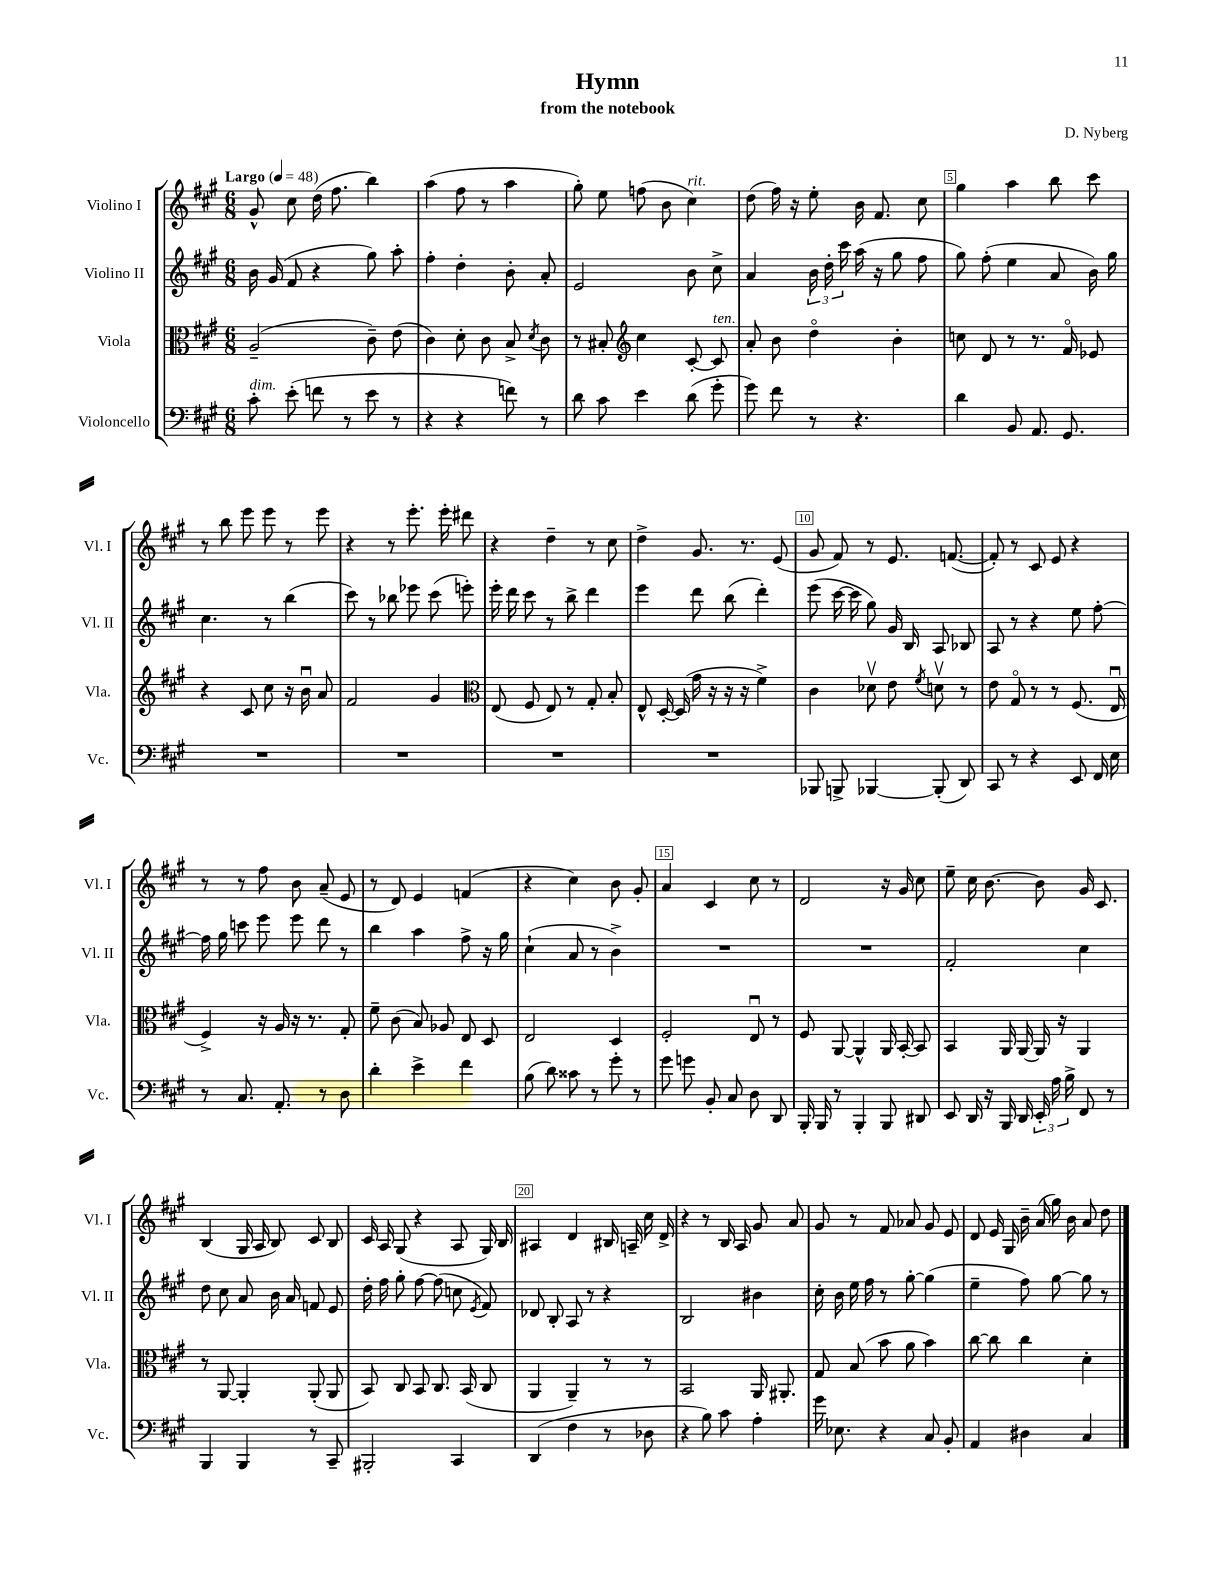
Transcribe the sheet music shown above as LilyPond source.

\header { title = "Hymn" composer = "D. Nyberg" subtitle = "from the notebook" }
<<
\new StaffGroup <<
\new Staff = "s0" \with { instrumentName = "Violino I" shortInstrumentName = "Vl. I" } {
    \clef treble \key a \major \numericTimeSignature \time 6/8 \tempo "Largo" 4 = 48
    \autoBeamOff gis'8-^ cis''8 d''16( fis''8. b''4) |
    a''4( fis''8 r8 a''4 |
    gis''8-.) e''8 f''8( b'8 cis''4^\markup { \italic "rit." }) |
    d''8( fis''16) r16 e''8-. b'16 fis'8. cis''8 |
    gis''4 a''4 b''8 cis'''8 |
    r8 b''8 e'''8 e'''8 r8 e'''8 |
    r4 r8 e'''8.-. e'''16-. dis'''8 |
    r4 d''4-- r8 cis''8 |
    d''4-> gis'8. r8. e'8( |
    gis'8 fis'8) r8 e'8. f'8.~( |
    f'8-.) r8 cis'8 e'8 r4 |
    r8 r8 fis''8 b'8 a'8--( e'8 |
    r8 d'8) e'4 f'4( |
    r4 cis''4) b'8 gis'8-. |
    a'4 cis'4 cis''8 r8 |
    d'2 r16 gis'16 cis''8 |
    e''8-- cis''16 b'8.~ b'8 gis'16 cis'8. |
    b4( gis16 a16 b8) cis'8 b8 |
    cis'16 a16 gis8( r4 a8 gis16) b16 |
    ais4 d'4 bis16 a16-- cis''16 d'16-> |
    r4 r8 b16 a16 gis'8 a'8 |
    gis'8 r8 fis'8 aes'8 gis'8 e'8 |
    d'8 e'16 gis16 b'16-- a'16( gis''16) b'16 a'8 d''8 \bar "|." |
}
\new Staff = "s1" \with { instrumentName = "Violino II" shortInstrumentName = "Vl. II" } {
    \clef treble \key a \major \numericTimeSignature \time 6/8
    \autoBeamOff b'16 gis'16( fis'8 r4 gis''8) a''8-. |
    fis''4-. d''4-. b'8-. a'8-. |
    e'2 b'8 cis''8-> |
    a'4 \tuplet 3/2 { b'16 d''16-. cis'''16 } a''16( r16 gis''8 fis''8 |
    gis''8) fis''8-.( e''4 a'8 b'16) gis''16 |
    cis''4. r8 b''4( |
    cis'''8) r8 bes''8 ees'''8 cis'''8( e'''8-.) |
    e'''16-. d'''16 cis'''8 r8 b''8-> d'''4 |
    e'''4 d'''8 b''8( d'''4-.) |
    e'''8( cis'''16~ cis'''16 gis''8) gis'16 b16 a8 bes8 |
    a8 r8 r4 e''8 fis''8~-. |
    fis''16 gis''16 c'''8 e'''8 e'''8 d'''8 r8 |
    b''4 a''4 fis''8-> r16 gis''16 |
    cis''4-!( a'8 r8 b'4->) |
    R2. |
    R2. |
    fis'2-. cis''4 |
    d''8 cis''8 a'8 b'16 a'16 f'8 e'8 |
    d''16-. fis''16 gis''8-. fis''8~ fis''8( c''8 \acciaccatura { e'8 } fis'8) |
    des'8 b8-. a8 r8 r4 |
    b2 bis'4 |
    cis''16-. b'16 e''16 fis''16 r8 gis''8~-. gis''4( |
    e''4-- fis''8) gis''8~ gis''8 r8 \bar "|." |
}
\new Staff = "s2" \with { instrumentName = "Viola" shortInstrumentName = "Vla." } {
    \clef alto \key a \major \numericTimeSignature \time 6/8
    \autoBeamOff a2--( cis'8--) e'8( |
    cis'4) d'8-. cis'8 b8-> \acciaccatura { d'8 } cis'8 |
    r8 bis8-. \clef treble cis''4 cis'8~-. cis'8^\markup { \italic "ten." } |
    a'8-. b'8 d''4\flageolet b'4-. |
    c''8 d'8 r8 r8. fis'16\flageolet ees'8 |
    r4 cis'8 cis''8 r16 b'16\downbow a'8 |
    fis'2 gis'4 |
    \clef alto e8( fis8 e8) r8 gis8-. b8-. |
    e8-^ d16~-. d16( gis'16 r16 r16 r16 fis'4->) |
    cis'4 des'8\upbow e'8 \acciaccatura { fis'8 } d'8\upbow r8 |
    e'8 gis8\flageolet r8 r8 fis8.( e16\downbow |
    fis4->) r16 a16 r16 r8. gis8-. |
    fis'8-- cis'8( b8) aes8 e8 d8 |
    e2 d4 |
    fis2-. e8\downbow r8 |
    fis8 a,8~ a,4-^ a,16 b,16~-. b,8 |
    b,4 a,16 a,16~ a,16 r16 a,4 |
    r8 a,8~ a,4-. a,8-.( a,8 |
    b,8) cis8 b,8 cis8. b,16( cis8 |
    a,4 a,4--) r8 r8 |
    b,2 a,16 ais,8.-. |
    gis8 b8( b'8 a'8 b'4) |
    cis''8~ cis''8 cis''4 d'4-. \bar "|." |
}
\new Staff = "s3" \with { instrumentName = "Violoncello" shortInstrumentName = "Vc." } {
    \clef bass \key a \major \numericTimeSignature \time 6/8
    \autoBeamOff cis'8-.^\markup { \italic "dim." } e'8-.( f'8 r8 e'8 r8 |
    r4 r4 f'8) r8 |
    d'8 cis'8 e'4 d'8( gis'8-. |
    gis'8) fis'8 r8 r4. |
    d'4 b,8 a,8. gis,8. |
    R2. |
    R2. |
    R2. |
    R2. |
    bes,,8 b,,8-> bes,,4~ bes,,8-.( d,8) |
    cis,8 r8 r4 e,8 fis,16 e16 |
    r8 cis8. a,8.-. r8 d8 |
    d'4-. e'4-> fis'4 |
    b8( d'8) cisis'8 r8 gis'8-. r8 |
    gis'8 g'8 b,8-. cis8 d8 d,8 |
    b,,16-. b,,16 r8 b,,4-. b,,8 dis,8 |
    e,8 d,16 r16 b,,16 d,16 \tuplet 3/2 { e,16-. a16 b16-> } fis,8 r8 |
    b,,4 b,,4 r8 cis,8-- |
    bis,,2-. cis,4 |
    d,4( fis4 r8 des8 |
    r4 b8) cis'8 a4-. |
    gis'16 ees8. r4 cis8 b,8-. |
    a,4 dis4 cis4 \bar "|." |
}
>>
>>
\layout { \context { \Score \override BarNumber.break-visibility = ##(#f #t #t) barNumberVisibility = #(every-nth-bar-number-visible 5) \override BarNumber.stencil = #(make-stencil-boxer 0.1 0.3 ly:text-interface::print) } }
